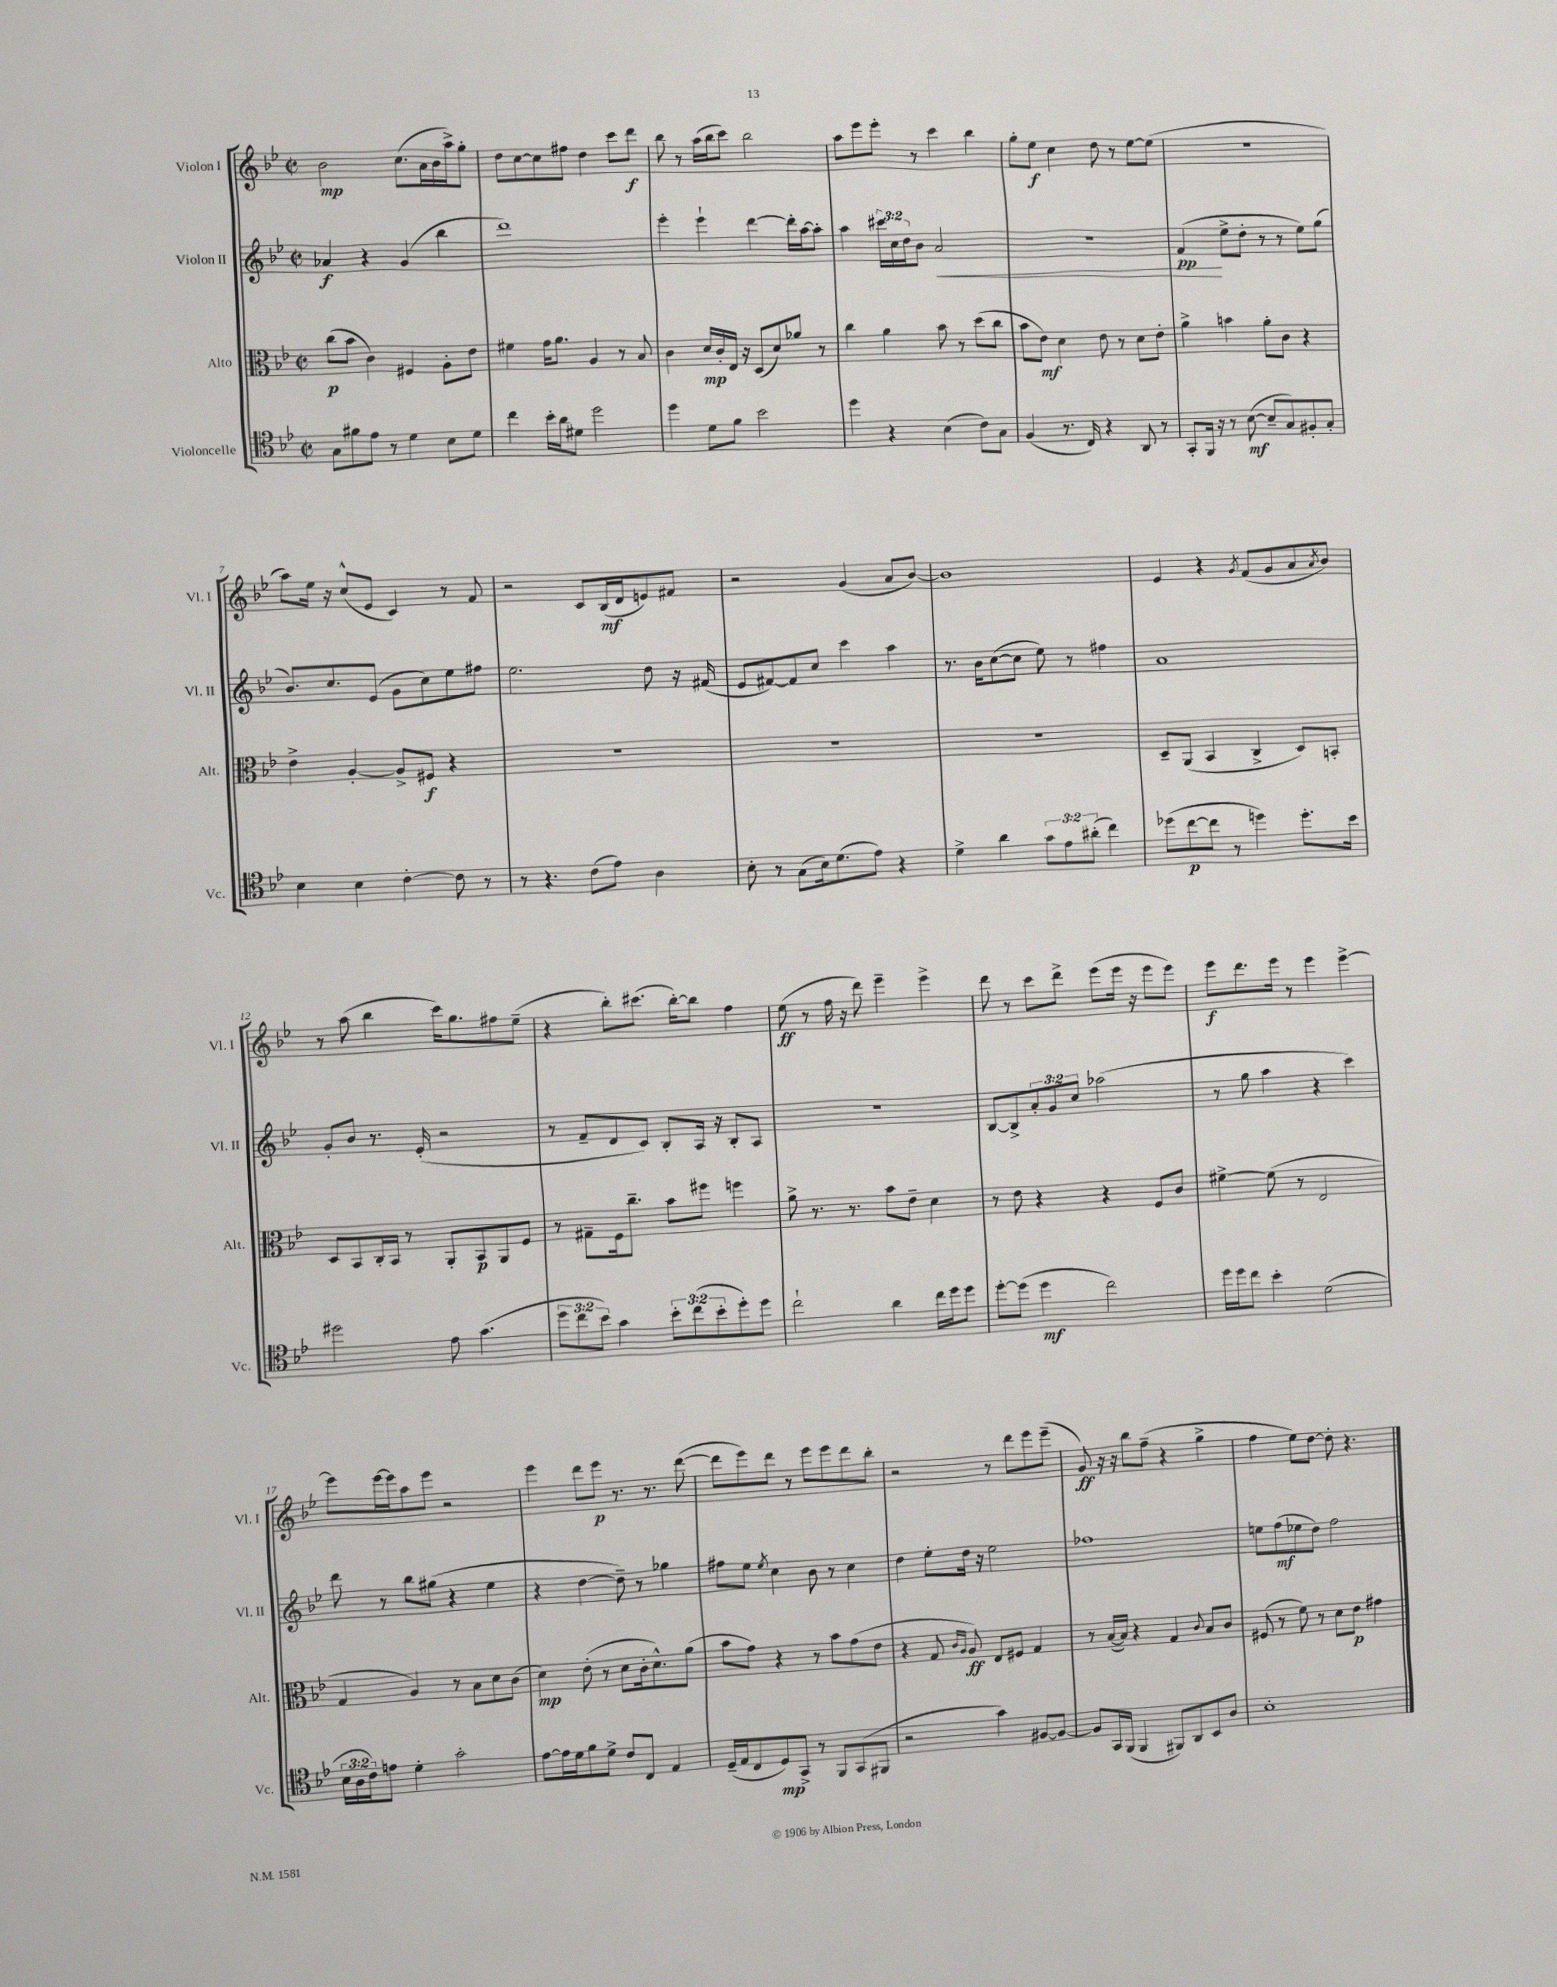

**kern	**kern	**kern	**kern
*staff4	*staff3	*staff2	*staff1
*clefC4	*clefC3	*clefG2	*clefG2
*k[b-e-]	*k[b-e-]	*k[b-e-]	*k[b-e-]
*M2/2	*M2/2	*M2/2	*M2/2
*met(c|)	*met(c|)	*met(c|)	*met(c|)
8G	(8cc	4a-	2b-
8f#	8b-	.	.
8e-	4c)	4r	.
8r	.	.	.
4d	4F#	(4g	(8.cc
.	.	.	16a
8B-	8A'	4bb-	16b-
.	.	.	16aa^)
8d	8e-	.	8gg'
=	=	=	=
4cc	4f#	1ddd)	8dd
.	.	.	[8cc
16b-'	16g	.	8cc]
16a	8.a	.	.
8d#	.	.	8ff#
2dd	4A	.	4dd
.	8r	.	8ccc
.	8B-	.	8ddd
=	=	=	=
4dd	4c	4eee-'	8bb-
.	.	.	8r
8d	16d	4eee-`	(16aa
.	16c'	.	16bb-
8f	16E-	.	8ccc)
.	16r	.	.
2b-	(8D	[4ddd	2bb-
.	8d)	.	.
.	8a-	16ddd']	.
.	.	[16aa	.
.	8r	8aa']	.
=	=	=	=
4dd	4cc	4aa	8aa
.	.	.	8eee-
4r	4a	24ccc#	8eee-'
.	.	24cc	.
.	.	24dd	.
.	.	8b-	8r
(4B-	8b-	2a	4ccc
.	8r	.	.
8c)	(8dd	.	4bb-
8G	8cc	.	.
=	=	=	=
(4F	8b-	1r	8gg'
.	8e-)	.	8ee-
8.r	4d	.	4cc
16C)	.	.	.
4r	8e-	.	8dd
.	8r	.	8r
8AA	8d	.	[8ee-
8r	8e-'	.	(8ee-]
=	=	=	=
8GG'	4a^	(4f	1r
16FF	.	.	.
16r	.	.	.
8r	4b	8ee-^	.
([8B-	.	8dd'	.
8B-~]	8a'	8r	.
8G)	8c	8r	.
8F#'	4r	8ee-)	.
8G'	.	(8gg	.
=	=	=	=
4B-	4e-^	8.b-)	8aa)
.	.	.	16ee-
.	.	8.cc	16r
4B-	[4A'	.	(8cc^^
.	.	(8e-	8e-
[4c'	8A^]	8g	4c)
.	8F#	8cc)	.
8c]	4r	8ee-	8r
8r	.	8ff#	8f
=	=	=	=
8r	1r	2.ee-	2r
4.r	.	.	.
(8c	.	.	8c
8e-)	.	.	(16B-
.	.	.	16d
4A	.	8dd	8e)
.	.	16r	8f#
.	.	(16f#	.
=	=	=	=
8B-'	1r	8e-	2r
8r	.	[8f#)	.
(8G	.	8f#]	.
16B-)	.	8cc	.
(8.d	.	.	.
.	.	4ccc	(4g
8e-)	.	.	.
4r	.	4aa	8a
.	.	.	[8b-)
=	=	=	=
4d^	1r	8.r	1b-]
.	.	16b-	.
4a	.	([8cc	.
.	.	8cc]	.
12g	.	8ee-)	.
12e-	.	.	.
.	.	8r	.
(12a#'	.	.	.
4cc)	.	4ff#	.
=	=	=	=
(8dd-	8D~	1a	4e-
[8cc	(8AA	.	.
8cc]	4BB-	.	4r
8r	.	.	.
.	.	.	8qg
4dd)	4C^	.	(8f
.	.	.	8g
8.dd'	8D)	.	8a
.	.	.	8qa
.	8BB'	.	8b-)
16b-	.	.	.
=	=	=	=
2dd#	8D	8g'	8r
.	8BB-	8b-	(8aa
.	16C'	8.r	4bb-
.	16BB-	.	.
.	8r	.	.
.	.	(16e-'	.
8e-	8AA'	2r	16ccc)
.	.	.	8.gg
(4.g	8BB-	.	.
.	8AA	.	8ff#
.	8F	.	(8ee-~
=	=	=	=
12dd	8r	8r	4r
12cc	.	.	.
.	8G#~	8f~	.
12b-)	.	.	.
4g	16F	8d	8bb-')
.	8.cc~	.	.
.	.	8c)	(8.ccc#
12b-'	8b-	8B-'	.
.	.	.	[16bb-')
(12cc	.	.	.
.	8ff#	16A	8bb-]
12b-'	.	.	.
.	.	16r	.
8dd')	4ff	8B-'	4ff
8dd	.	8A	.
=	=	=	=
2cc`	8a^	1r	(8ee-
.	8.r	.	8r
.	.	.	16ff
.	8.r	.	16r
.	.	.	8ddd)
4a	8b-	.	4eee-~
.	8e-~	.	.
16cc	4d	.	4eee-^
16dd	.	.	.
8dd	.	.	.
=	=	=	=
[8dd'	8r	[8B-	8ddd
(8dd]	8e-	8B-^]	8r
4dd	4r	12a'	8ccc
.	.	12g	.
.	.	.	8ddd^
.	.	12cc	.
2cc)	4r	(2aa-	(8eee-
.	.	.	16eee-
.	.	.	16r
.	8F	.	8eee-
.	8c	.	8eee-)
=	=	=	=
16dd	[4f#^	8r	8eee-
16dd	.	.	.
8cc	.	8gg	8.ddd
4b-'	(8f#]	4aa	.
.	.	.	16eee-
.	8r	.	8r
(2d	2E-	4r	4eee-
.	.	4ccc)	[4eee-^
=	=	=	=
24B-	4G	8ddd	8eee-]
24A	.	.	.
24c)	.	.	.
8e	.	8r	[16eee-
.	.	.	16eee-]
4d'	4A)	8bb-	8aa
.	.	(8gg#	8eee-
2g'	8r	4r	2r
.	8B-	.	.
.	8d	4ee-	.
.	(8c	.	.
=	=	=	=
[8e-	4d)	4r	4eee-
16e-]	.	.	.
16d	.	.	.
8f	(8e-'	[4dd	8ddd
8d^	8r	.	8eee-
8c	8d	8dd~])	8.r
8C	16c'	8r	.
.	8.d^^)	.	8.r
4E-	.	4gg-	.
.	(8a	.	([8ddd
=	=	=	=
(16D~	8b-	8ff#	8ddd]
16E-	.	.	.
8C	8g)	8ee-	8eee-)
.	.	8qee-	.
8D)	4r	4cc	8ddd
8GG^	.	.	8r
8r	8r	8b-	8eee-
8FF	8b-	8r	8eee-
(8GG	(8g	4cc	8ddd
8FF#	8e-	.	8bb-'
=	=	=	=
2r	4r	4dd	2r
.	8G	8ee-'	.
.	16qqc	.	.
.	16qqA	.	.
.	8A)	16dd	.
.	.	16r	.
4g)	8E-	2ee-	8r
.	8F#	.	8ddd
[8F#	4G	.	8eee-
8F#_	.	.	(8eee-~
=	=	=	=
8F#]	8r	1ff-	8g)
16GG	([16B-	.	16r
(16FF	16B-])	.	16r
4FF	4r	.	8bb-
.	.	.	(8ff~
8FF#)	4G	.	4r
8AA	.	.	.
.	8qqc	.	.
8BB-	8B-	.	4gg^
8A	8c	.	.
=	=	=	=
1B-'	(8F#	8ee	4ff
.	8r	(8ff	.
.	8f)	8ee-	8ee-)
.	8r	8dd)	[8dd
.	8d	2ff	8dd']
.	8e-	.	4.r
.	4g#	.	.
==	==	==	==
*-	*-	*-	*-
